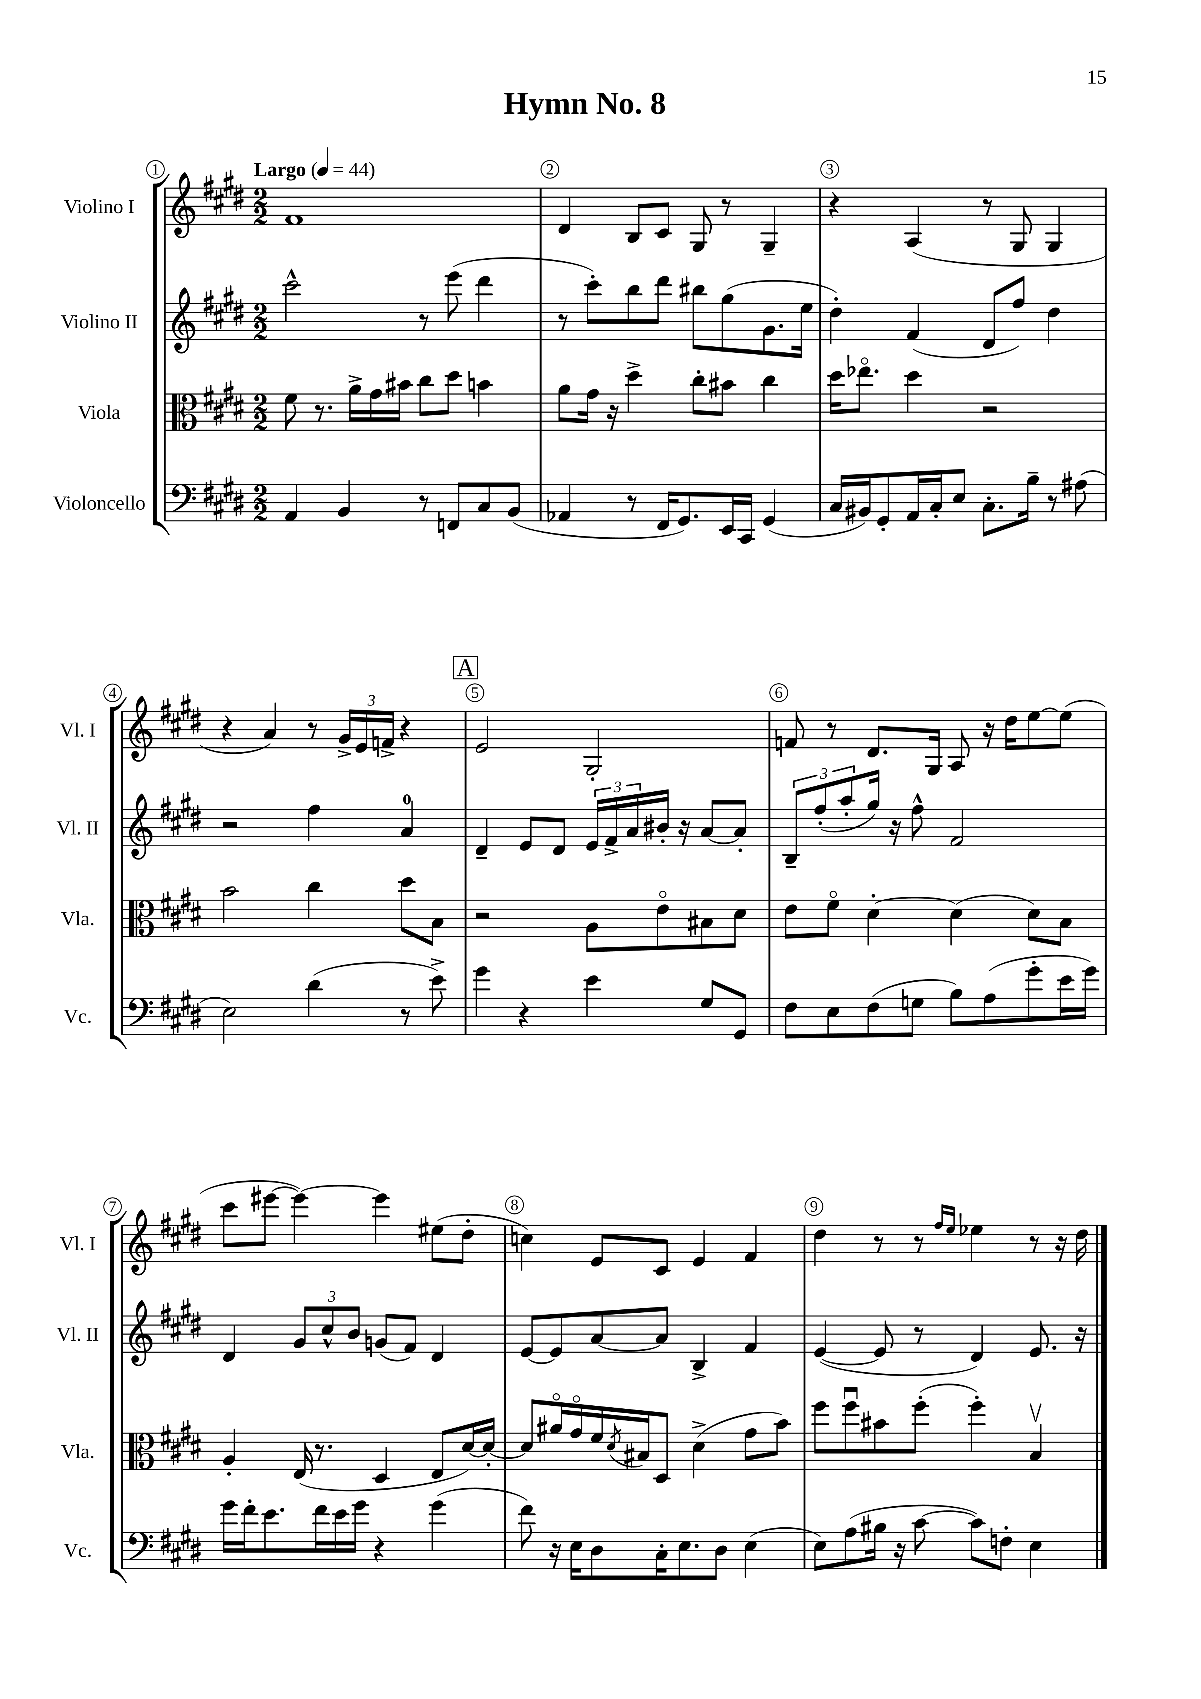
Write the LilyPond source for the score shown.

\header { title = "Hymn No. 8" }
<<
\new StaffGroup <<
\new Staff = "s0" \with { instrumentName = "Violino I" shortInstrumentName = "Vl. I" } {
    \clef treble \key e \major \numericTimeSignature \time 2/2 \tempo "Largo" 4 = 44
    fis'1 |
    dis'4 b8 cis'8 gis8 r8 gis4-- |
    r4 a4( r8 gis8 gis4 |
    r4 a'4) r8 \tuplet 3/2 { gis'16-> e'16 f'16-> } r4 |
    \mark \markup { \box "A" } e'2 gis2-. |
    f'8 r8 dis'8. gis16 a8 r16 dis''16 e''8~ e''8( |
    cis'''8 eis'''8~ eis'''4~) eis'''4 eis''8( dis''8-. |
    c''4) e'8 cis'8 e'4 fis'4 |
    dis''4 r8 r8 \grace { fis''16 e''16 } ees''4 r8 r16 dis''16 \bar "|." |
}
\new Staff = "s1" \with { instrumentName = "Violino II" shortInstrumentName = "Vl. II" } {
    \clef treble \key e \major \numericTimeSignature \time 2/2
    cis'''2-^ r8 e'''8( dis'''4 |
    r8 cis'''8-.) b''8 dis'''8 bis''8 gis''8( gis'8. e''16 |
    dis''4-.) fis'4( dis'8 fis''8) dis''4 |
    r2 fis''4 a'4-0 |
    \mark \markup { \box "A" } dis'4-- e'8 dis'8 \tuplet 3/2 { e'16 fis'16-> a'16 } bis'16-. r16 a'8~ a'8-. |
    \tuplet 3/2 { b8-- fis''8-.( a''8-. } gis''16) r16 fis''8-^ fis'2 |
    dis'4 \tuplet 3/2 { gis'8 cis''8-^ b'8 } g'8( fis'8) dis'4 |
    e'8~ e'8 a'8~ a'8 b4-> fis'4 |
    e'4~( e'8 r8 dis'4) e'8. r16 \bar "|." |
}
\new Staff = "s2" \with { instrumentName = "Viola" shortInstrumentName = "Vla." } {
    \clef alto \key e \major \numericTimeSignature \time 2/2
    fis'8 r8. a'16-> gis'16 bis'16 cis''8 dis''8 b'4 |
    a'8 gis'16 r16 dis''4-> cis''8-. bis'8 cis''4 |
    dis''16 ees''8.\flageolet dis''4 r2 |
    b'2 cis''4 dis''8 b8 |
    \mark \markup { \box "A" } r2 a8 e'8\flageolet bis8 dis'8 |
    e'8 fis'8\flageolet dis'4~-. dis'4( dis'8) b8 |
    a4-. e16( r8. dis4 e8 dis'16~) dis'16~-. |
    dis'8 ais'16\flageolet gis'16\flageolet fis'16 \acciaccatura { dis'8 } bis16 dis8 dis'4->( gis'8 b'8) |
    fis''8 fis''8\downbow bis'8 fis''8-.( fis''4-.) b4\upbow \bar "|." |
}
\new Staff = "s3" \with { instrumentName = "Violoncello" shortInstrumentName = "Vc." } {
    \clef bass \key e \major \numericTimeSignature \time 2/2
    a,4 b,4 r8 f,8 cis8 b,8( |
    aes,4 r8 fis,16 gis,8.) e,16 cis,16 gis,4( |
    cis16 bis,16) gis,8-. a,16 cis16-. e8 cis8.-. b16-- r8 ais8( |
    e2) dis'4( r8 e'8->) |
    \mark \markup { \box "A" } gis'4 r4 e'4 gis8 gis,8 |
    fis8 e8 fis8( g8 b8) a8( gis'8-. e'16 gis'16) |
    gis'16 fis'16-. e'8. fis'16 e'16 gis'16 r4 gis'4( |
    fis'8) r16 e16 dis8 cis16-. e8. dis8 e4( |
    e8) a8( bis16 r16 cis'8~ cis'8) f8-. e4 \bar "|." |
}
>>
>>
\layout { \context { \Score \override BarNumber.break-visibility = ##(#f #t #t) barNumberVisibility = #all-bar-numbers-visible \override BarNumber.stencil = #(make-stencil-circler 0.1 0.3 ly:text-interface::print) } }
